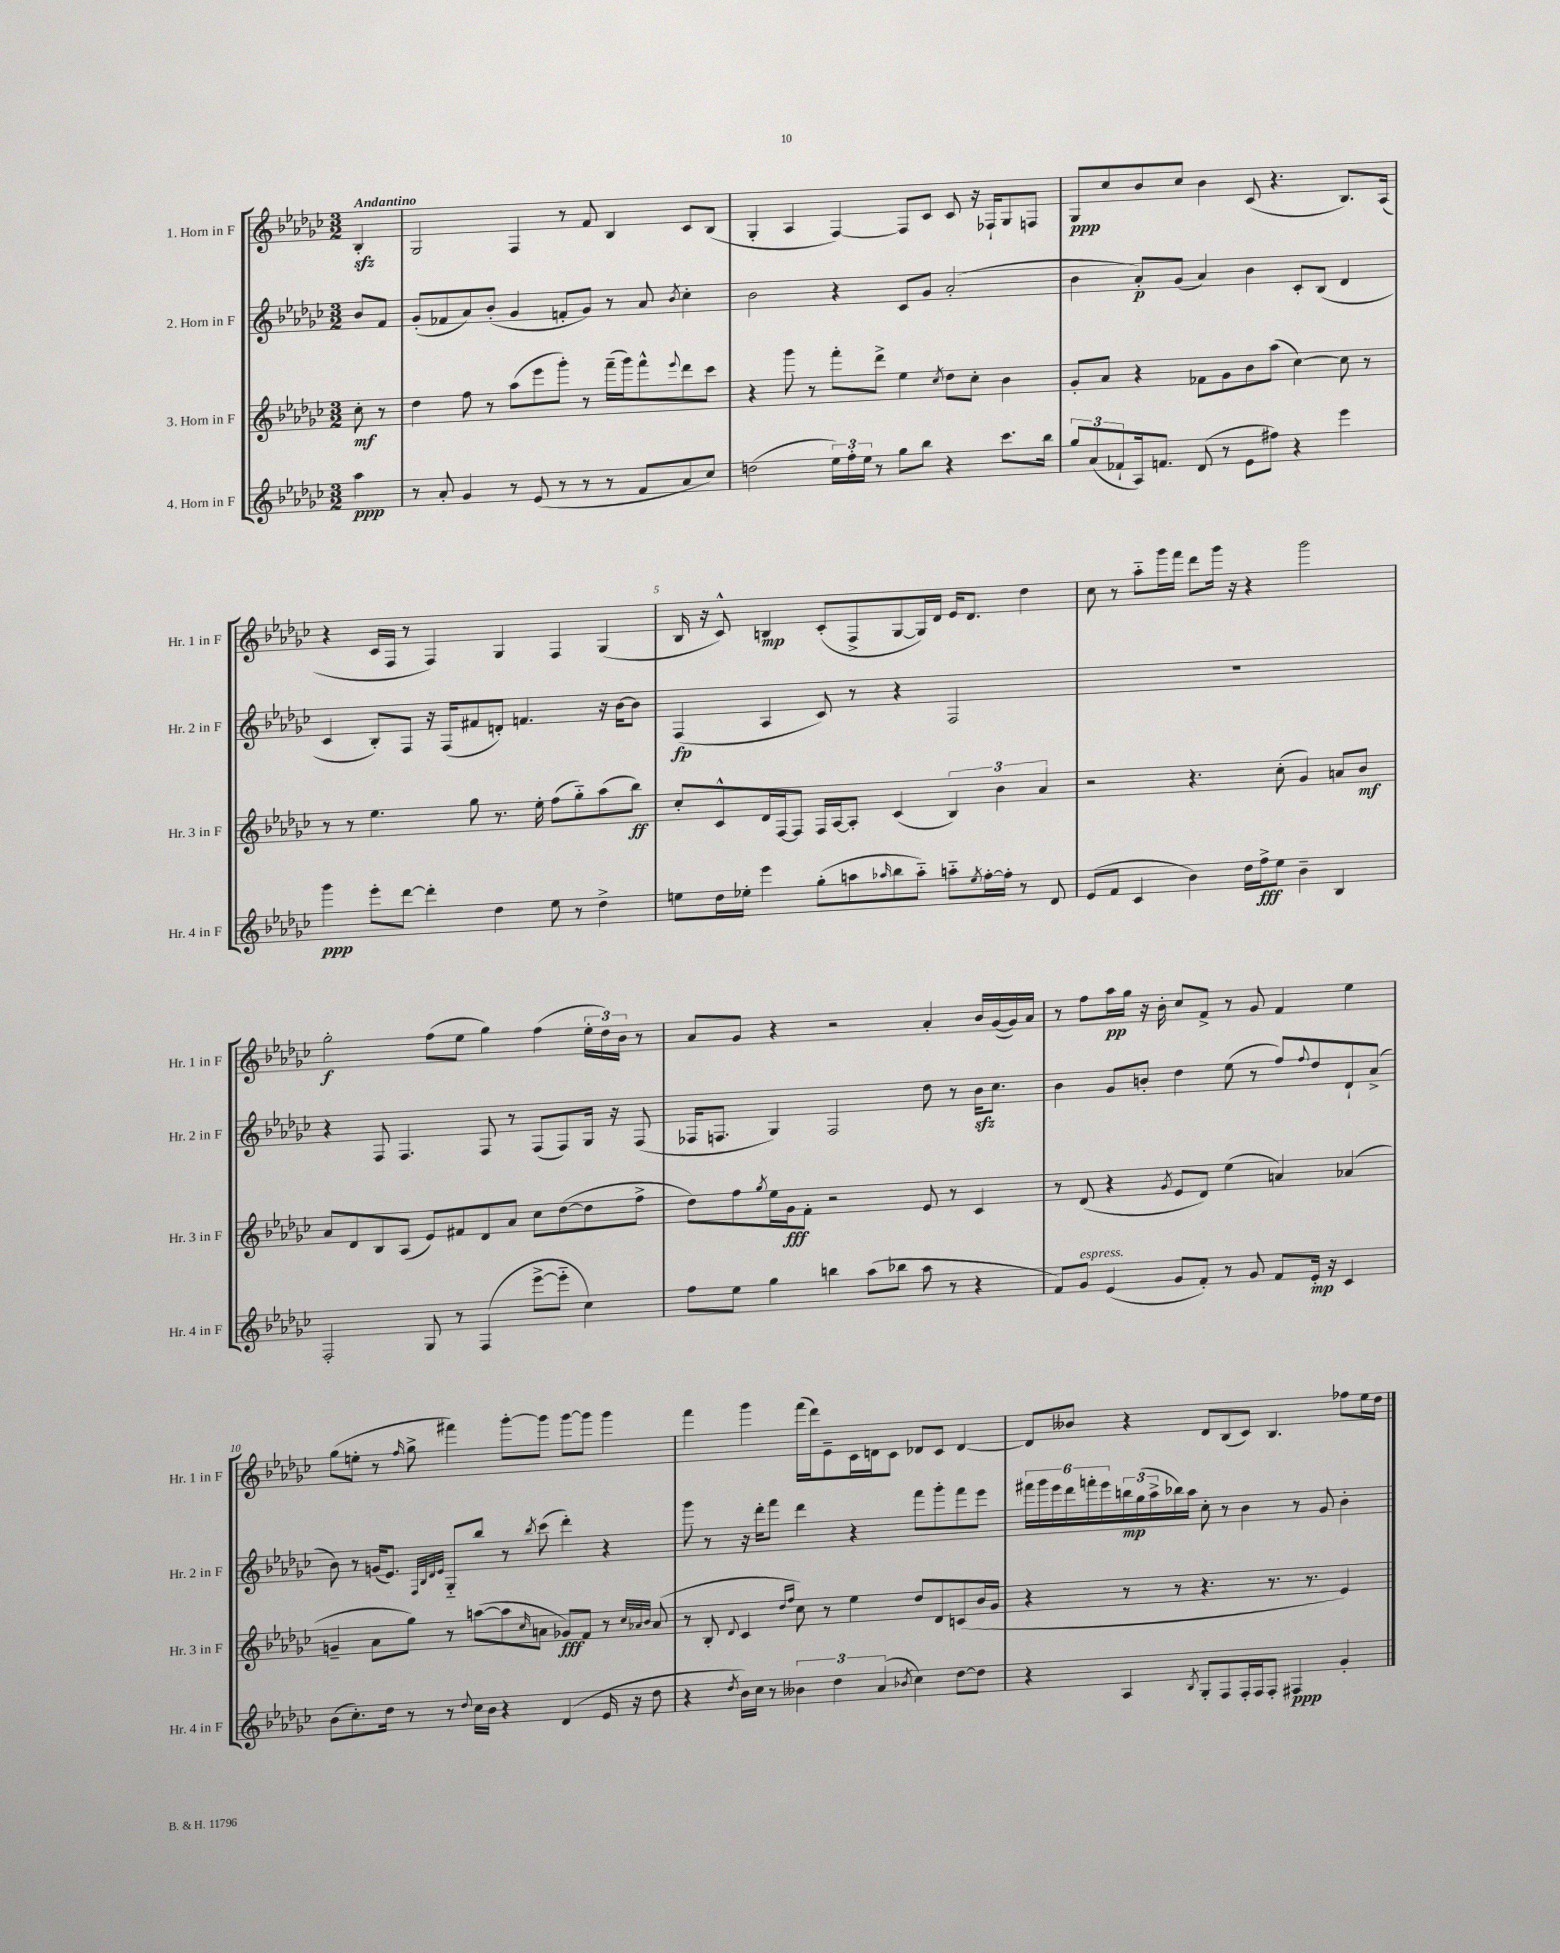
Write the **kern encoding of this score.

**kern	**dynam	**kern	**dynam	**kern	**dynam	**kern	**dynam
*part4	*part4	*part3	*part3	*part2	*part2	*part1	*part1
*staff4	*staff4	*staff3	*staff3	*staff2	*staff2	*staff1	*staff1
*I"4. Horn in F	*	*I"3. Horn in F	*	*I"2. Horn in F	*	*I"1. Horn in F	*
*I'Hr. 4 in F	*	*I'Hr. 3 in F	*	*I'Hr. 2 in F	*	*I'Hr. 1 in F	*
*clefG2	*	*clefG2	*	*clefG2	*	*clefG2	*
*k[b-e-a-d-g-c-]	*	*k[b-e-a-d-g-c-]	*	*k[b-e-a-d-g-c-]	*	*k[b-e-a-d-g-c-]	*
*M3/2	*	*M3/2	*	*M3/2	*	*M3/2	*
=	=	=	=	=	=	=	=
!	!	!	!	!	!	!LO:TX:a:B:t=Andantino	!
4aa-\	ppp	8cc-'\	mf	8b-/L	.	4B-zz'/	.
.	.	8r	.	8f/J	.	.	.
=1	=1	=1	=1	=1	=1	=1	=1
8r	.	4dd-\	.	(8g-'/L	.	2G-/	.
8a-'/	.	.	.	8f-X/	.	.	.
4g-/	.	8ff\	.	8a-/)	.	.	.
.	.	8r	.	(8b-'/J	.	.	.
8r	.	(8aa-\L	.	4g-/	.	4F/	.
(8e-/	.	8eee-\	.	.	.	.	.
8r	.	8ggg-'\J)	.	8fn'/L	.	8r	.
8r	.	8r	.	8g-/J)	.	8f/	.
8r	.	(16fff~\LL	.	8r	.	4B-/	.
.	.	16ggg-\J)	.	.	.	.	.
8f/L	.	8fff^^\	.	8a-/	.	.	.
.	.	8qqeee-/	.	8qb-/	.	.	.
8a-/	.	8ddd-\	.	4cc-'\	.	8c-/L	.
8cc-/J)	.	8ccc-\J	.	.	.	(8B-/J	.
=2	=2	=2	=2	=2	=2	=2	=2
(2ddn\	.	4r	.	2b-\	.	4G-'/	.
.	.	8ggg-\	.	.	.	4A-/	.
.	.	8r	.	.	.	.	.
24ee-\LL)	.	8fff'\L	.	4r	.	[4F/)	.
24ff'\	.	.	.	.	.	.	.
24ee-\JJ	.	.	.	.	.	.	.
8r	.	8ddd-^\J	.	.	.	.	.
8gg-\L	.	4ee-\	.	8c-/L	.	8F/L]	.
8bb-\J	.	.	.	8g-/J	.	8c-/J	.
.	.	8qcc-/	.	.	.	.	.
4r	.	8dd-\L	.	(2a-'/	.	8c-/	.
.	.	8cc-'\J	.	.	.	16r	.
.	.	.	.	.	.	16F-X`/KL	.
8.ccc-\L	.	4b-\	.	.	.	8G-/	.
.	.	.	.	.	.	8Fn/J	.
16bb-\Jk	.	.	.	.	.	.	.
=3	=3	=3	=3	=3	=3	=3	=3
12gg-/L	.	8g-'/L	.	4b-\	.	8G-/L	ppp
(12a-/	.	.	.	.	.	.	.
.	.	8a-/J	.	.	.	8cc-/	.
12f-X`/	.	.	.	.	.	.	.
16A-/k)	.	4r	.	8a-'/L)	p	8b-/	.
8.fn/J	.	.	.	.	.	.	.
.	.	.	.	(8g-/J	.	8cc-/J	.
(8d-/	.	8f-X\L	.	4a-/)	.	4b-\	.
8r	.	8g-\	.	.	.	.	.
8e-\L	.	8b-\	.	4b-\	.	(8c-/	.
8ff#X\J)	.	(8aa-\J	.	.	.	4.r	.
4r	.	[4cc-\)	.	8c-'/L	.	.	.
.	.	.	.	(8B-/J	.	.	.
4eee-\	.	8cc-\]	.	4d-/	.	8.B-/L)	.
.	.	8r	.	.	.	.	.
.	.	.	.	.	.	(16A-/Jk	.
!!LO:LB:g=z
=4	=4	=4	=4	=4	=4	=4	=4
4ggg-\	ppp	8r	.	4c-/	.	4r	.
.	.	8r	.	.	.	.	.
8eee-'\L	.	4.ee-\	.	8B-'/L)	.	16c-/LL	.
.	.	.	.	.	.	16F/JJ	.
[8ddd-\J	.	.	.	8F/J	.	8r	.
4ddd-'\]	.	.	.	16r	.	4F/)	.
.	.	.	.	(16F/KL	.	.	.
.	.	8gg-\	.	8f#X/	.	.	.
4dd-\	.	8.r	.	8dn'/J)	.	4G-/	.
.	.	.	.	4.fn/	.	.	.
.	.	16ee-'\	.	.	.	.	.
8ee-\	.	(8ff\L	.	.	.	4F/	.
8r	.	8gg-\)	.	.	.	.	.
4dd-^\	.	(8aa-\	.	16r	.	(4G-/	.
.	.	.	.	[16b-\KL	.	.	.
.	.	8bb-\J)	ff	8b-\J]	.	.	.
=5	=5	=5	=5	=5	=5	=5	=5
8een\L	.	8cc-'/L	.	(4F/	fp	16B-/	.
.	.	.	.	.	.	16r	.
16dd-\L	.	8c-^^/	.	.	.	8c-^^/)	.
16ee-X'\JJ	.	.	.	.	.	.	.
4eee-\	.	16d-/L	.	4A-/	.	4Bn/	mp
.	.	[16F/J	.	.	.	.	.
.	.	8F/J]	.	.	.	.	.
(8gg-'\L	.	16F/LL	.	8c-/)	.	(8c-'/L	.
.	.	[16A-/J	.	.	.	.	.
8aan\	.	8A-'/J]	.	8r	.	8F^/	.
16qqaa-X/	.	.	.	.	.	.	.
8bb-\	.	(4c-/	.	4r	.	[8G-/	.
8aa-\J)	.	.	.	.	.	16G-/L])	.
.	.	.	.	.	.	16d-/JJ	.
8aan\L	.	6B-/)	.	2F/	.	16e-/KL	.
.	.	.	.	.	.	8.d-/J	.
8qee-/	.	.	.	.	.	.	.
[16ff'\L	.	.	.	.	.	.	.
.	.	6b-\	.	.	.	.	.
16ff'\JJ]	.	.	.	.	.	.	.
8r	.	.	.	.	.	4dd-\	.
.	.	6a-/	.	.	.	.	.
8d-/	.	.	.	.	.	.	.
=6	=6	=6	=6	=6	=6	=6	=6
(8e-/L	.	2r	.	1.r	.	8cc-\	.
8f/J	.	.	.	.	.	8r	.
4c-/	.	.	.	.	.	8aa-\L	.
.	.	.	.	.	.	16ggg-\L	.
.	.	.	.	.	.	16fff\JJ	.
4b-\)	.	4.r	.	.	.	8ddd-\L	.
.	.	.	.	.	.	16ggg-\Jk	.
.	.	.	.	.	.	16r	.
16dd-\LL	.	.	.	.	.	4r	.
16ff^\J	fff	.	.	.	.	.	.
8ee-\J	.	(8cc-'\	.	.	.	.	.
4b-~\	.	4g-/)	.	.	.	2ggg-\	.
4B-/	.	8an/L	.	.	.	.	.
.	.	8b-/J	mf	.	.	.	.
!!LO:LB:g=z
=7	=7	=7	=7	=7	=7	=7	=7
2F'/	.	8a-/L	.	4r	.	2gg-'\	f
.	.	8d-/	.	.	.	.	.
.	.	8B-/	.	8F/	.	.	.
.	.	(8A-/J	.	4.F/	.	.	.
8G-/	.	8e-/L)	.	.	.	(8ff\L	.
8r	.	8f#X/	.	.	.	8ee-\J	.
(4F/	.	8d-/	.	8F/	.	4gg-\)	.
.	.	8a-/J	.	8r	.	.	.
[8eee-^\L	.	8cc-\L	.	(8F/L	.	(4ff\	.
8eee-\J]	.	([8dd-\	.	8F/)	.	.	.
4cc-\)	.	8dd-\]	.	16G-/Jk	.	24ee-'\LL	.
.	.	.	.	.	.	24dd-\)	.
.	.	.	.	16r	.	.	.
.	.	.	.	.	.	24b-\JJ	.
.	.	8ff^\J	.	(8F/	.	8r	.
=8	=8	=8	=8	=8	=8	=8	=8
8ff\L	.	8dd-\L)	.	16F-X/KL	.	8a-/L	.
.	.	.	.	8.Fn/J	.	.	.
8ee-\J	.	8ff\	.	.	.	8g-/J	.
.	.	8qgg-/	.	.	.	.	.
4gg-\	.	16ee-\L	.	4G-/)	.	4r	.
.	.	16g-\J	fff	.	.	.	.
.	.	8f'\J	.	.	.	.	.
4bbn\	.	2r	.	2F/	.	2r	.
(8aa-\L	.	.	.	.	.	.	.
8bb-X\J	.	.	.	.	.	.	.
8aa-\	.	8e-/	.	8dd-\	.	4a-'/	.
8r	.	8r	.	8r	.	.	.
4r	.	4c-/	.	16b-zz\KL	.	16b-/LL	.
.	.	.	.	8.cc-\J	.	([16g-/	.
.	.	.	.	.	.	16g-/])	.
.	.	.	.	.	.	16a-/JJ	.
=9	=9	=9	=9	=9	=9	=9	=9
8f/L)	.	8r	.	4b-\	.	8r	.
!LO:TX:a:i:t=espress.	!	!	!	!	!	!	!
8g-/J	.	(8d-/	.	.	.	8ff\L	.
(4e-/	.	4r	.	8g-/L	.	16aa-\L	pp
.	.	.	.	.	.	16gg-\JJ	.
.	.	.	.	8bn'/J	.	16r	.
.	.	.	.	.	.	16b-'\	.
.	.	8qg-/	.	.	.	.	.
8g-/L	.	8e-/L	.	4dd-\	.	8cc-/L	.
8f'/J)	.	8d-/J)	.	.	.	8f^/J	.
8r	.	(4ee-\	.	(8ee-\	.	8r	.
8g-/	.	.	.	8r	.	8g-/	.
8f/L	.	4an/)	.	8ff/L)	.	4f/	.
.	.	.	.	8qqff/	.	.	.
16e-'/Jk	mp	.	.	8dd-/	.	.	.
16r	.	.	.	.	.	.	.
4c-/	.	(4a-X/	.	8d-`/	.	4ee-\	.
.	.	.	.	(8a-^/J	.	.	.
!!LO:LB:g=z
=10	=10	=10	=10	=10	=10	=10	=10
(8b-\L	.	4gn~/	.	8b-\)	.	(8gg-\L	.
8.cc-'\)	.	.	.	8r	.	8een'\J	.
.	.	8a-\L	.	(16gn/KL	.	8r	.
16dd-\Jk	.	.	.	8.e-/J)	.	.	.
.	.	.	.	.	.	16qqff/	.
8r	.	8gg-\J)	.	.	.	8gg-^\	.
.	.	.	.	32qqF/LLL	.	.	.
.	.	.	.	32qqB-/	.	.	.
.	.	.	.	32qqd-/	.	.	.
.	.	.	.	32qqe-/JJJ	.	.	.
8r	.	8r	.	8G-/L	.	4fff#X\)	.
8qqdd-/	.	.	.	.	.	.	.
16cc-\LL	.	([8aan\L	.	8bb-/J	.	.	.
16b-\JJ	.	.	.	.	.	.	.
4r	.	8aa\]	.	8r	.	[8ggg-'\L	.
.	.	16qqcc-/	.	8qbb-/	.	.	.
.	.	8an\J	.	(8ccc-\	.	8ggg-\J]	.
(4d-/	.	8g-X/L)	fff	4ddd-'\)	.	[8ggg-\L	.
.	.	8f/J	.	.	.	8ggg-\J]	.
16e-/	.	8r	.	4r	.	4ggg-\	.
16r	.	.	.	.	.	.	.
.	.	32qqcc-/LLL	.	.	.	.	.
.	.	32qqa-X/	.	.	.	.	.
.	.	32qqb-/JJJ	.	.	.	.	.
8dd-\	.	(8a-/	.	.	.	.	.
=11	=11	=11	=11	=11	=11	=11	=11
4r	.	8r	.	8ggg-\	.	4fff\	.
.	.	8B-'/	.	8r	.	.	.
8qdd-/	.	8qqd-/	.	.	.	.	.
16b-\LL)	.	4c-/	.	16r	.	4ggg-\	.
16cc-\JJ	.	.	.	16ddd-'\KL	.	.	.
8r	.	.	.	8fff\J	.	.	.
.	.	16qqdd-/LL	.	.	.	.	.
.	.	16qqff/JJ	.	.	.	.	.
6b--X\	.	8cc-\)	.	4ddd-\	.	(16fff\LL	.
.	.	.	.	.	.	16ddd-\J)	.
.	.	8r	.	.	.	8e-~\	.
6dd-\	.	.	.	.	.	.	.
.	.	4ee-\	.	4r	.	16c-\L	.
.	.	.	.	.	.	16dn\J	.
(6a-/	.	.	.	.	.	.	.
.	.	.	.	.	.	8c-\J	.
8qb-X/	.	.	.	.	.	.	.
4cc-\)	.	8dd-/L	.	8fff\L	.	8d-X/L	.
.	.	8d-/	.	8ggg-'\	.	8c-/J	.
[8dd-\L	.	(8cn/	.	8fff\	.	[4d-/	.
8dd-\J]	.	16b-/L	.	8eee-\J	.	.	.
.	.	16g-/JJ	.	.	.	.	.
=12	=12	=12	=12	=12	=12	=12	=12
4r	.	4r	.	24fff#X\LL	.	8d-/L]	.
.	.	.	.	24ggg-\	.	.	.
.	.	.	.	24eee-\	.	.	.
.	.	.	.	24ddd-\	.	8b--X/J	.
.	.	.	.	24fffn'\	.	.	.
.	.	.	.	24eee-\	.	.	.
4A-/	.	8r	.	24bbn\	mp	4r	.
.	.	.	.	(24gg-\	.	.	.
.	.	.	.	24aa-^\	.	.	.
.	.	8r	.	16bb-X\)	.	.	.
.	.	.	.	16aa-\JJ	.	.	.
8qB-/	.	.	.	.	.	.	.
8G-'/L	.	4.r	.	8cc-'\	.	8d-/L	.
8F/	.	.	.	8r	.	(8B-/	.
16F'/L	.	.	.	4b-\	.	8c-/J)	.
16F/J	.	.	.	.	.	.	.
8F'/J	.	8.r	.	.	.	4.B-/	.
4F#X/	ppp	.	.	8r	.	.	.
.	.	8.r	.	.	.	.	.
.	.	.	.	8g-/	.	.	.
4g-'/	.	4e-/)	.	4b-'\	.	8ff-X\L	.
.	.	.	.	.	.	16ee-\L	.
.	.	.	.	.	.	16dd-\JJ	.
==	==	==	==	==	==	==	==
*-	*-	*-	*-	*-	*-	*-	*-
